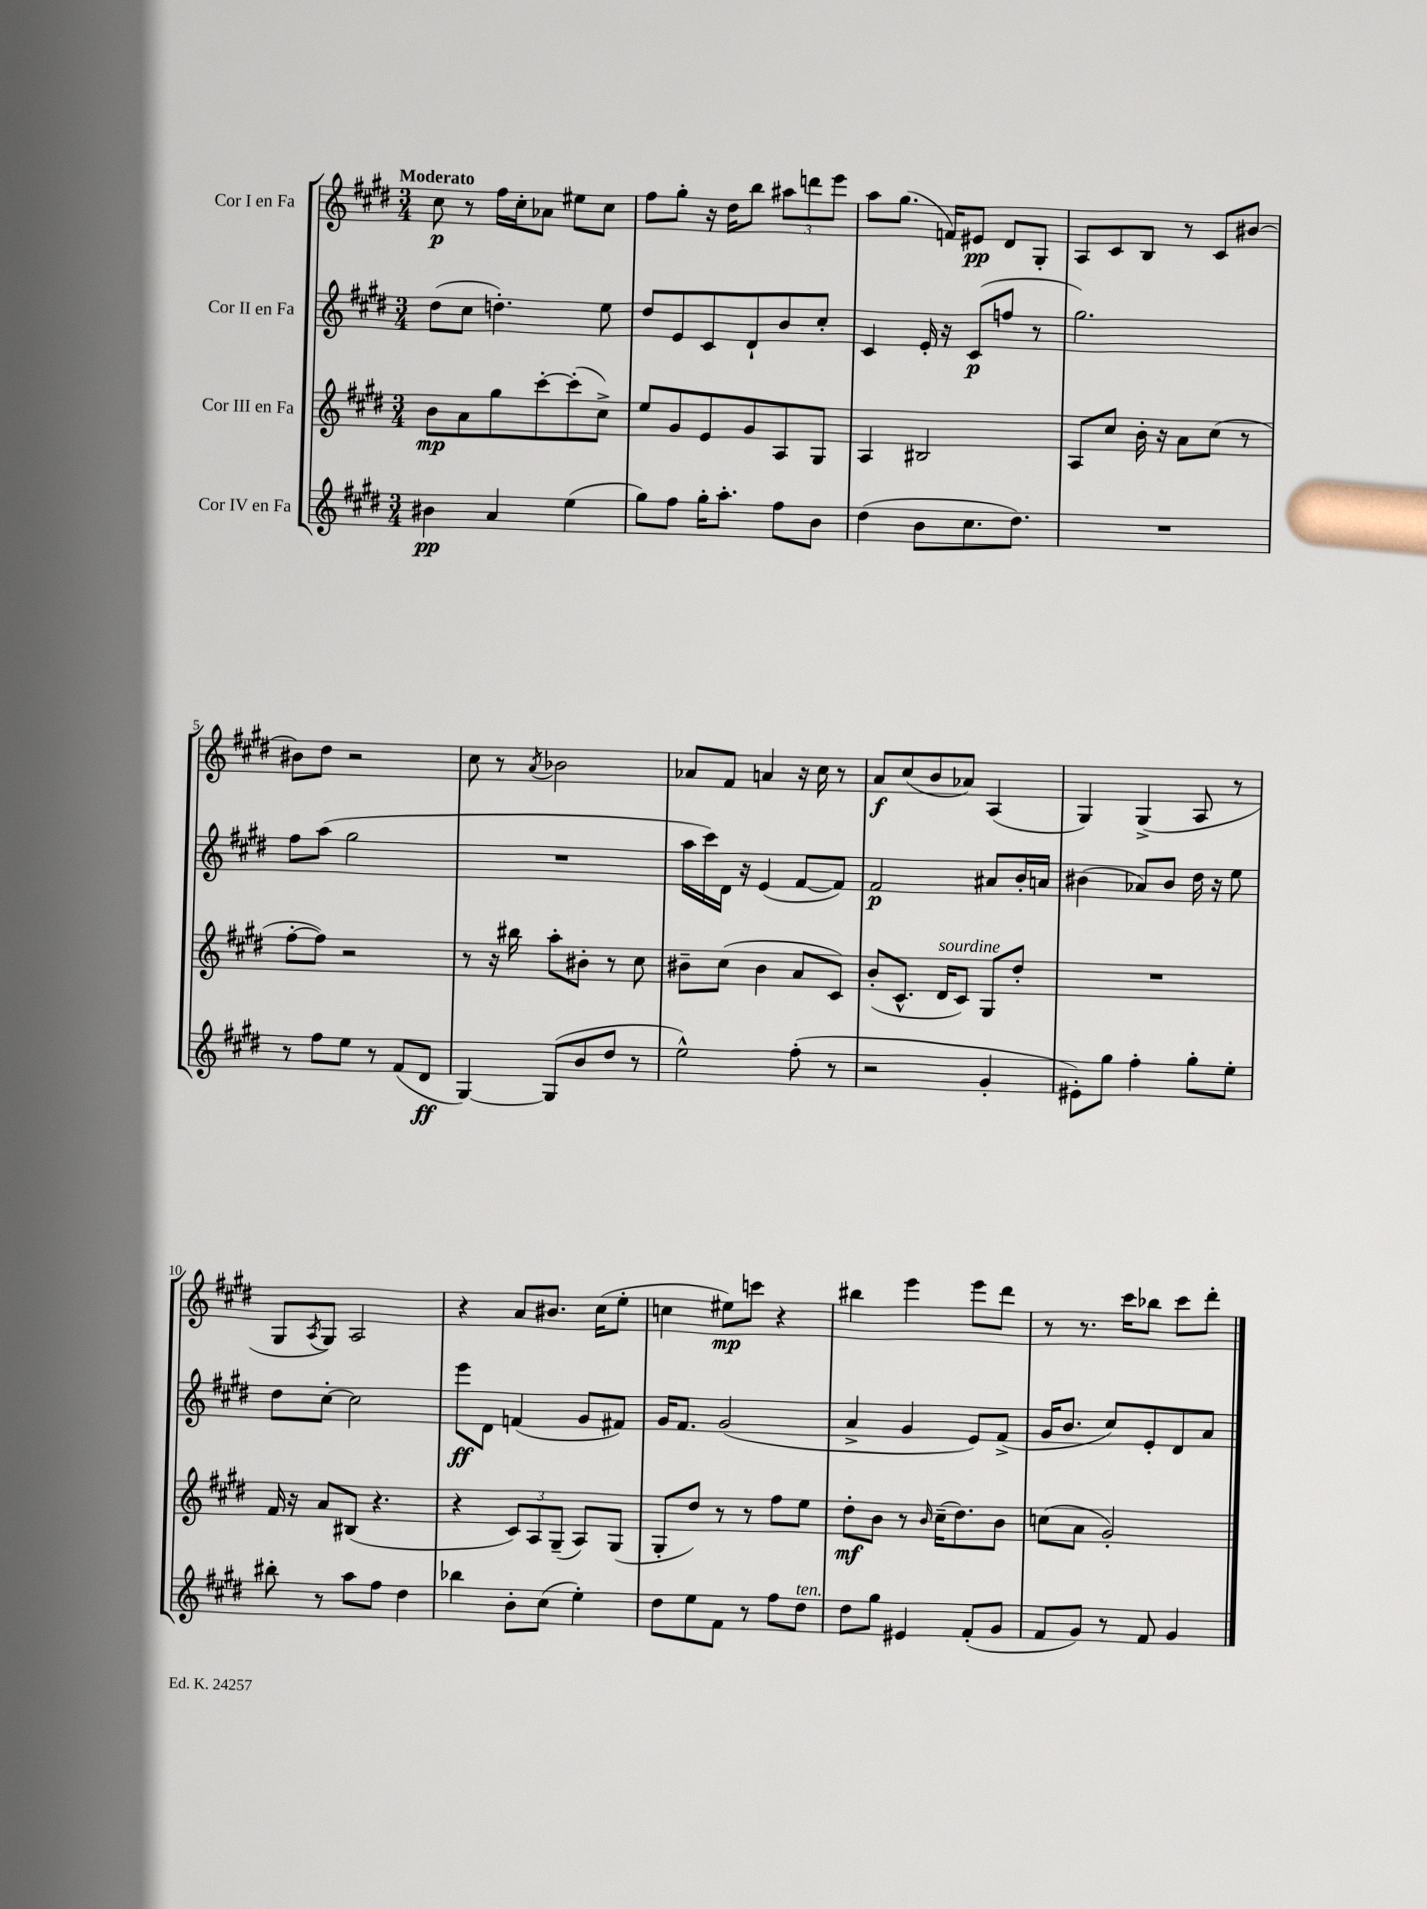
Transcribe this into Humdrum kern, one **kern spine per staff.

**kern	**kern	**kern	**kern
*staff4	*staff3	*staff2	*staff1
*clefG2	*clefG2	*clefG2	*clefG2
*k[f#c#g#d#]	*k[f#c#g#d#]	*k[f#c#g#d#]	*k[f#c#g#d#]
*M3/4	*M3/4	*M3/4	*M3/4
4b#	8b	(8dd#	8cc#
.	8a	8cc#	8r
4a	8gg#	4.dd')	16ff#
.	.	.	16cc#'
.	[8ccc#'	.	8a-
(4ee	(8ccc#']	.	8ee#
.	8cc#^)	8ee	8cc#
=	=	=	=
8gg#)	8ee	8dd#	8ff#
8ff#	8g#	8e	8gg#'
16gg#'	8e	8c#	16r
8.aa'	.	.	16dd#
.	8g#	8d#`	8bb
8ff#	8A	8b	12aa#
.	.	.	12ddd
8b	8G#	8cc#'	.
.	.	.	12eee
=	=	=	=
(4dd#	4A	4c#	8aa
.	.	.	(8.gg#
8b	2B#	16e'	.
.	.	16r	16f)
8.cc#	.	(8c#	8e#
.	.	8ff	8d#
8.dd#)	.	.	.
.	.	8r	8G#'
=	=	=	=
2.r	8A	2.gg#)	8A
.	8cc#	.	8c#
.	16b'	.	8B
.	16r	.	.
.	8a	.	8r
.	(8cc#	.	8c#
.	8r	.	[8b#
=	=	=	=
8r	[8ff#'	8ff#	8b#]
8ff#	8ff#])	(8aa	8dd#
8ee	2r	2gg#	2r
8r	.	.	.
(8f#	.	.	.
8d#	.	.	.
=	=	=	=
[4G#)	8r	2.r	8cc#
.	16r	.	8r
.	16bb#	.	.
.	.	.	8qa
(8G#]	8aa'	.	2b-
8b	8b#'	.	.
8dd#	8r	.	.
8r	8cc#	.	.
=	=	=	=
2ee^^)	8b#~	16aa	8a-
.	.	16ccc#)	.
.	(8cc#	16d#	8f#
.	.	16r	.
.	4b#	(4e	4a
(8ff#'	8a	[8f#	16r
.	.	.	16cc#
8r	8c#)	8f#])	8r
=	=	=	=
2r	(8b'	2f#	8a
.	8.c#^^	.	(8cc#
.	.	.	8b
.	16d#	.	.
.	8c#)	.	8a-)
4g#'	8G#	8a#	(4A
.	8dd#'	16b'	.
.	.	16a	.
=	=	=	=
8e#')	2.r	(4b#	4G#)
8gg#	.	.	.
4ff#'	.	8a-)	(4G#^
.	.	8b#	.
8gg#'	.	16dd#	8A
.	.	16r	.
8ee'	.	8ee	8r
=	=	=	=
8bb#'	16f#	8dd#	8G#
.	16r	.	.
.	.	.	8qA
8r	8a	[8cc#'	8G#)
8aa	(8B#	2cc#]	2A
8ff#	4.r	.	.
4dd#	.	.	.
=	=	=	=
4bb-	4r	8eee	4r
.	.	8d#	.
8b'	12c#)	(4f	8a
.	12A	.	.
(8cc#	.	.	8.b#
.	(12G#~	.	.
4ee')	8A)	8g#	.
.	.	.	(16cc#
.	(8G#	8f#)	8ee'
=	=	=	=
8dd#	8G#'	16g#	4cc
.	.	8.f#	.
8ee	8dd#)	.	.
8f#	8r	(2g#	8ee#)
8r	8r	.	8ccc
8ff#	8ff#	.	4r
8dd#	8ee	.	.
=	=	=	=
8dd#	8dd#'	4a^	4bb#
8gg#	8b	.	.
4e#	8r	4g#	4eee
.	16qqb	.	.
.	(16cc#~	.	.
.	8.dd#)	.	.
(8f#'	.	8e)	8eee
8g#	8b	(8f#^	8ddd#
=	=	=	=
8f#	(8cc	16g#	8r
.	.	8.b	.
8g#)	8a	.	8.r
8r	2g#')	8cc#)	.
.	.	.	16ccc#
8f#	.	8e'	8bb-
4g#	.	8d#	8ccc#
.	.	8a	8ddd#'
==	==	==	==
*-	*-	*-	*-
